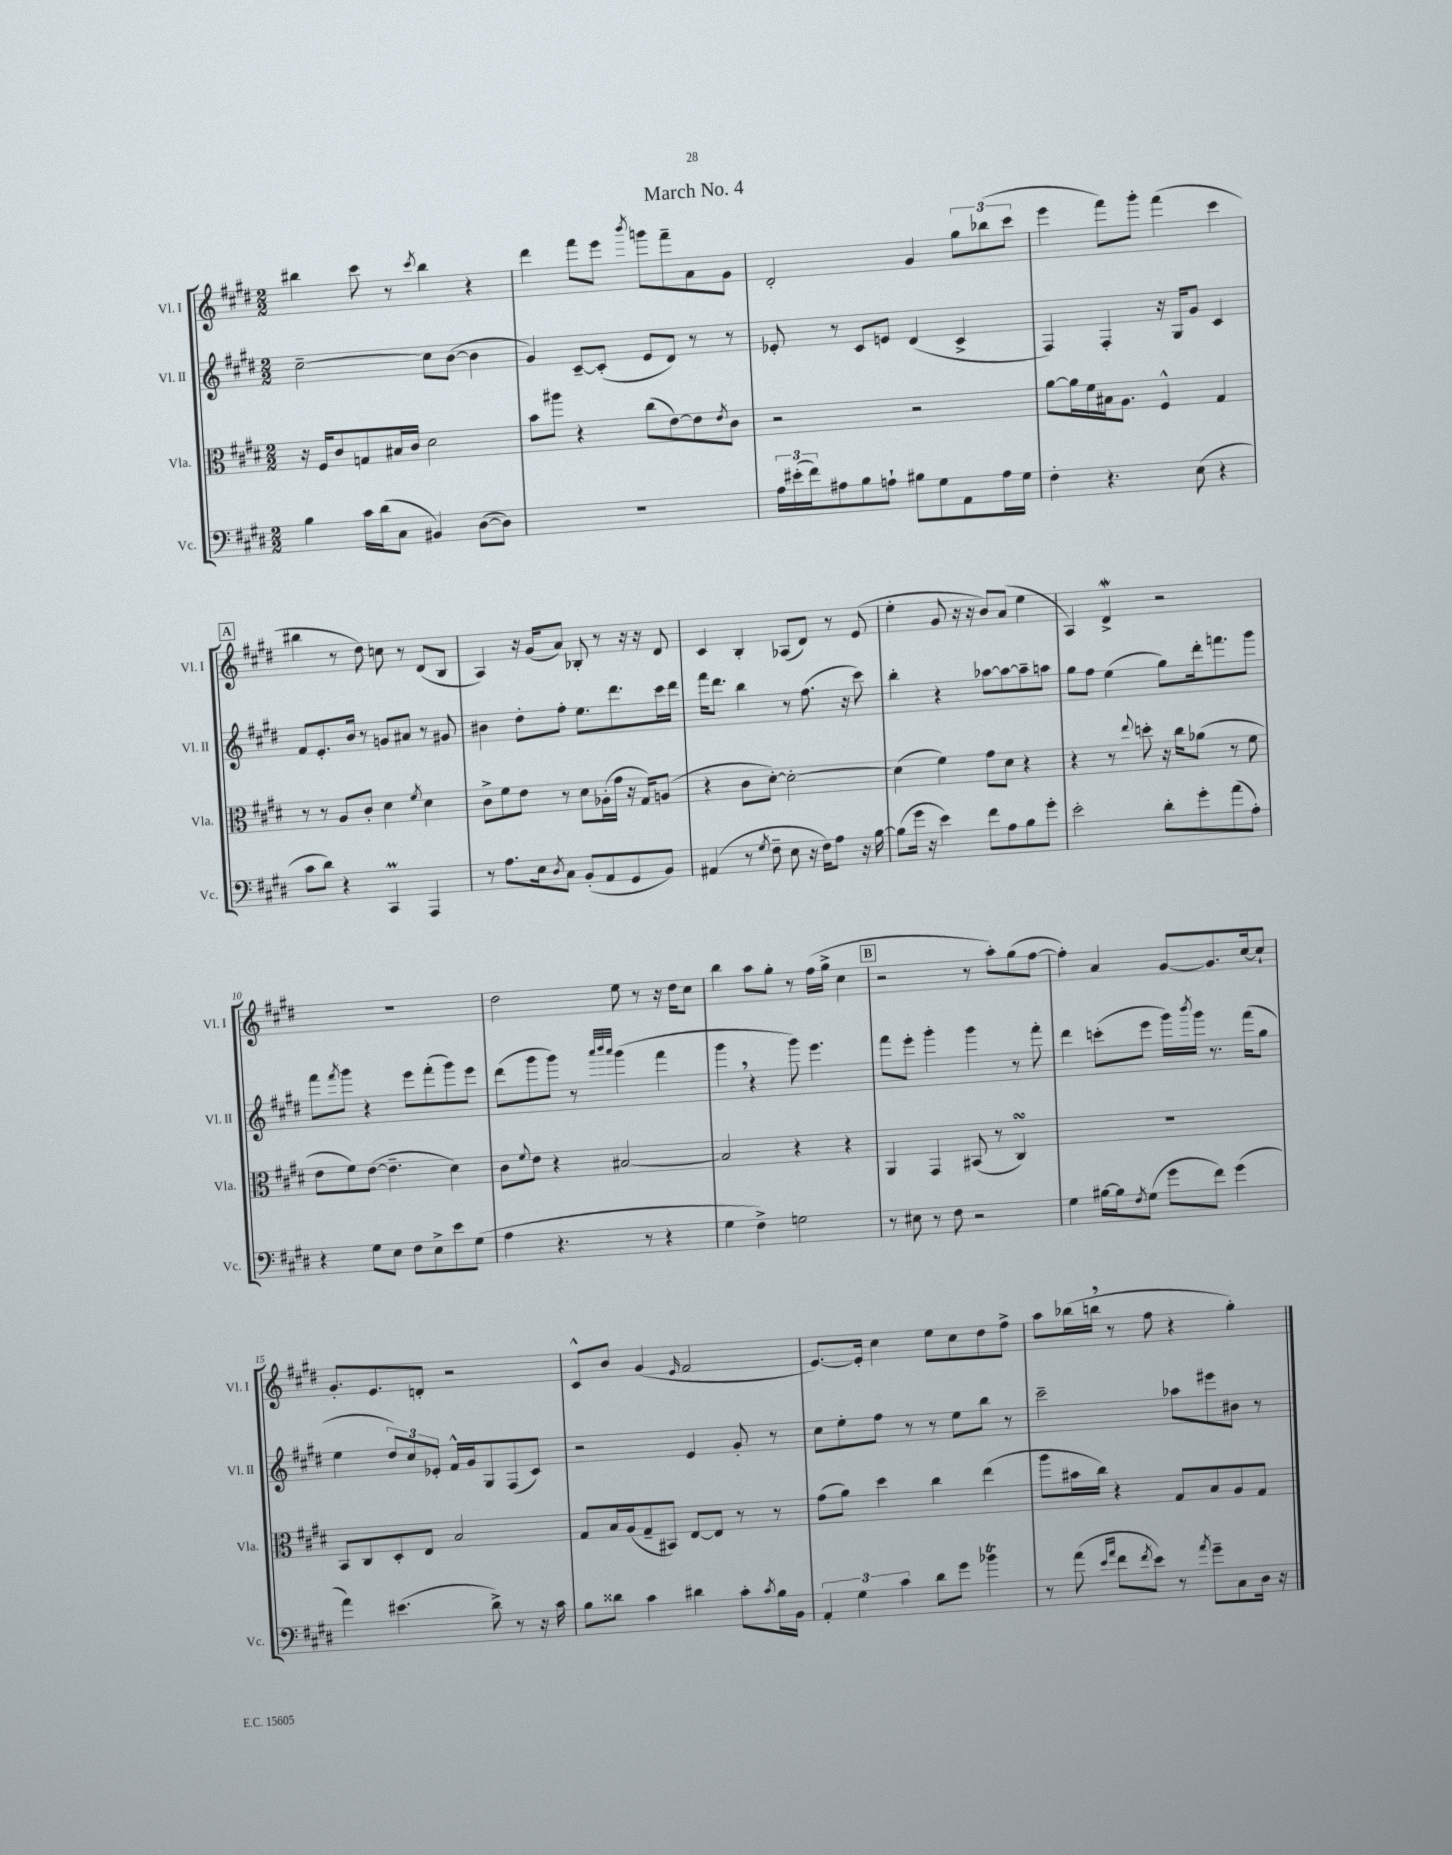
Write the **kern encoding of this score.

**kern	**kern	**kern	**kern
*staff4	*staff3	*staff2	*staff1
*clefF4	*clefC3	*clefG2	*clefG2
*k[f#c#g#d#]	*k[f#c#g#d#]	*k[f#c#g#d#]	*k[f#c#g#d#]
*M2/2	*M2/2	*M2/2	*M2/2
4B\	16r	[2cc#~\	4bb#\
.	16F#/LK	.	.
.	8c#/	.	.
16c#\LL	8G/	.	8ccc#\
(16d#\J	.	.	.
8C#\J	16B#/L	.	8r
.	16c#/JJ	.	.
.	.	.	8qccc#/
4BB#/)	2d#\	8cc#\]L	4bb#\
.	.	([8b\J	.
([8D#\L	.	4b\]	4r
8D#\]J)	.	.	.
=	=	=	=
1r	8b\L	4g#/)	4ddd#\
.	8aa#\J	.	.
.	4r	[8c#~/L	8fff#\L
.	.	(8c#'/]J	8eee\J
.	.	.	8qbbb/
.	(8cc#\L	8e/L	8ggg\L
.	[8e\)	8d#/J)	8fff#~\
.	8e\]	8r	8a\
.	8qe/	.	.
.	8c#\J	8r	8g#\J
=	=	=	=
24A\LL	2r	8e-'/	2d#'/
(24e#'\	.	.	.
24f#\J)	.	.	.
8A#\	.	8r	.
8B\	.	8c#/L	.
8A`\J	.	8e/J	.
8B#\L	2r	(4d#/	4g#/
8G#\	.	.	.
8AA\	.	4c#^/	12gg#\L
.	.	.	(12bb-\
16A\L	.	.	.
.	.	.	12ccc#\J
16G#\JJ	.	.	.
=	=	=	=
4F#'\	[8a\L	4F#/)	4eee\
.	16a\]L	.	.
.	16f#\	.	.
4.r	16B#\J	4F#'/	8fff#\L)
.	8.A\J	.	.
.	.	.	8ggg#'\J
.	4F#^^/	16r	(4fff#\
.	.	16G#/LK	.
(8E\	.	8g#/J	.
4r	4G#/	4c#/	4ccc#\
=	=	=	=
8c#\L	8r	8f#/L	4bb#\
8d#\J)	8r	8.e'/	.
4r	8A/L	.	8r
.	.	16b/Jk	.
.	8c#'/J	8r	8dd#\)
4CC#/	4d#\	8g/L	8cc\
.	.	8a#/J	8r
.	8qf#/	.	.
4AAA/	4d#\	8r	(8d#/L
.	.	8g#/	8B/J
=	=	=	=
8r	8c#^\L	4b#\	4A/)
8.A\L	8f#\	.	.
.	8e\J	8dd#'\L	16r
16E\k	.	.	(16g#/LK
8qD#/	.	.	.
8C#\J	8r	8ff#'\J	8a/J)
(8BB'/L	8d#\L	8.ee\L	8B-'/
8AA/	(16A-'\L	.	8r
.	16g#\JJ	8.ddd#\	.
8GG#/	16r	.	16r
.	16G#/LK)	.	16r
8BB/J)	(8A/J	16ccc#\L	8d#/
.	.	16ddd#\JJ	.
=	=	=	=
(4AA#/	4r	16fff#\LK	4c#/
.	.	8.ddd#\J	.
8r	8c#\L	4bb\	4B'/
8qG#/	.	.	.
8F#~\	[8d#'\J)	.	.
8E\	2d#'\_	8r	(8A-/L
16r	.	(8.ff#\	8d#/J)
16F#\LK)	.	.	.
8A\J	.	.	8r
.	.	16r	.
16r	.	8ccc#\)	(8e/
[16B\	.	.	.
=	=	=	=
(8B\]L	(4d#\]	4bb'\	4ee'\
16g#\Jk	.	.	.
16r	.	.	.
4e\)	4f#\)	4r	8g#/
.	.	.	16r
.	.	.	16r
8f#\L	8g#\L	[8aa-\L	8b/L)
8A\	8d#\J	8aa-\_	(8a/J
8B\	4r	8aa-~\]	4ee\
8g#'\J	.	8aa\J	.
=	=	=	=
2e'\	4r	8gg#\L	4A/)
.	.	8ff#\J	.
.	8r	(4ee\	4d#^/
.	8qqee/	.	.
.	8dd'\	.	.
8d#'\L	16r	8gg#\L)	2r
.	16cc#\LK	.	.
8g#'\	(8a-\J	16ddd#'\k	.
.	.	8.fff\	.
(8a\	8r	.	.
8A'\J)	8f#\	8ggg#\J	.
=	=	=	=
4r	8e\L	8fff#\L	1r
.	.	8qfff#/	.
.	8f#\)	8ggg#\J	.
8G#\L	([8e\J	4r	.
8E\J	4.e~\]	.	.
8F#\L	.	8eee\L	.
8E^\	.	(8fff#'\	.
8e\	4d#\)	8ggg#\)	.
(8G#\J	.	8eee\J	.
=	=	=	=
4A\	8c#\L	(8ddd#\L	2dd#\
.	8qqf#/	.	.
.	8e\J	8ggg#\	.
4.r	4r	8ggg#\J)	.
.	.	8r	.
.	.	32qqaaa/LLL	.
.	.	32qqbbb/	.
.	.	32qqaaa/JJJ	.
.	[2B#/	(4ggg#\	8ee\
8r	.	.	8r
4r	.	4fff#\	16r
.	.	.	16dd#\LK
.	.	.	8cc#\J
=	=	=	=
4G#\	2B#/]	4ggg#\	4bb\
4F#^\)	.	4r	8aa\L
.	.	.	8gg#'\J
2G\	4r	8ggg#\)	8r
.	.	4.eee\	(16ff#\LL
.	.	.	16gg#^\JJ
.	4r	.	4cc#\
=	=	=	=
8r	4AA/	8fff#\L	2r
8E#\	.	8eee'\J	.
8r	4GG#/	4ggg#'\	.
8F#\	.	.	.
2r	(8BB#/	4ggg#\	8r
.	8r	.	8aa'\L)
.	4C#/)	8r	(8gg#\
.	.	8fff#'\	[8ff#\J
=	=	=	=
4G#\	1r	4ddd#\	4ff#'\])
[16B#\LL	.	(8ccc'\L	4a/
16B#\]J	.	.	.
8qF#/	.	.	.
(8G#\J	.	8eee\J	.
8g#\L	.	16ggg#\LL)	[8g#/L
.	.	8qbbb/	.
.	.	16ggg#\JJ	.
8f#\J)	.	8.r	8.g#/]
(4g#\	.	.	.
.	.	(16fff#\LK	[16cc#/k
.	.	8gg#\J	8cc#`/]J
=	=	=	=
4a\)	8BB/L	4ee\	8.g#'/L
.	8C#/	.	.
.	.	.	8.e/
(4.e#\	8D#'/	12dd#/L)	.
.	.	12cc#/	.
.	8E/J	.	8d'/J
.	.	12e-'/J	.
.	2B/	16f#^^/LL	2r
.	.	16g#/J	.
8d#^\)	.	8G#/	.
8r	.	(8F#/	.
16r	.	8c#/J)	.
16c#\	.	.	.
=	=	=	=
8B\L	8G#/L	2r	8c#^^/L
8d##\J	16B/L	.	8b/J
.	(16A/J	.	.
4c#\	8G#~/	.	(4g#/
.	8BB#/J)	.	.
.	.	.	16qqe/
4d#\	[8E/L	4e/	2f#/
.	8E/]J	.	.
8c#'\L	8r	8g#'/	.
8qc#/	.	.	.
16B\L	8r	8r	.
16BB\JJ	.	.	.
=	=	=	=
6AA'/	(8g#\L	8cc#\L	[8.e/L)
.	8a\J)	8ee'\	.
6G#\	.	.	.
.	.	.	16e'/]Jk
.	4dd#\	8ff#\J	4cc#\
6c#\	.	.	.
.	.	8r	.
8d#\L	4cc#\	8r	8ee\L
8g#\J	.	8ee\L	8cc#\
4b-\	(4ee\	8bb\J	8dd#\
.	.	8r	8ff#^\J
=	=	=	=
8r	8aa\L	2ccc#~\	8aa\L
(8a\	16b#\L	.	(16bb-\L
.	16cc#\JJ)	.	16bb\JJ
16qqe/LL	.	.	.
16qqa/JJ	.	.	.
8f#\L	4r	.	8r
8qf#/	.	.	.
8e\J)	.	.	8ff#\
8r	8G#/L	8aa-\L	4r
8qa/	.	.	.
8g#~\L	8B/	8eee#\	.
8C#\	8A/	8b#\J	4gg#'\)
16D#\Jk	8G#/J	8r	.
16r	.	.	.
==	==	==	==
*-	*-	*-	*-
